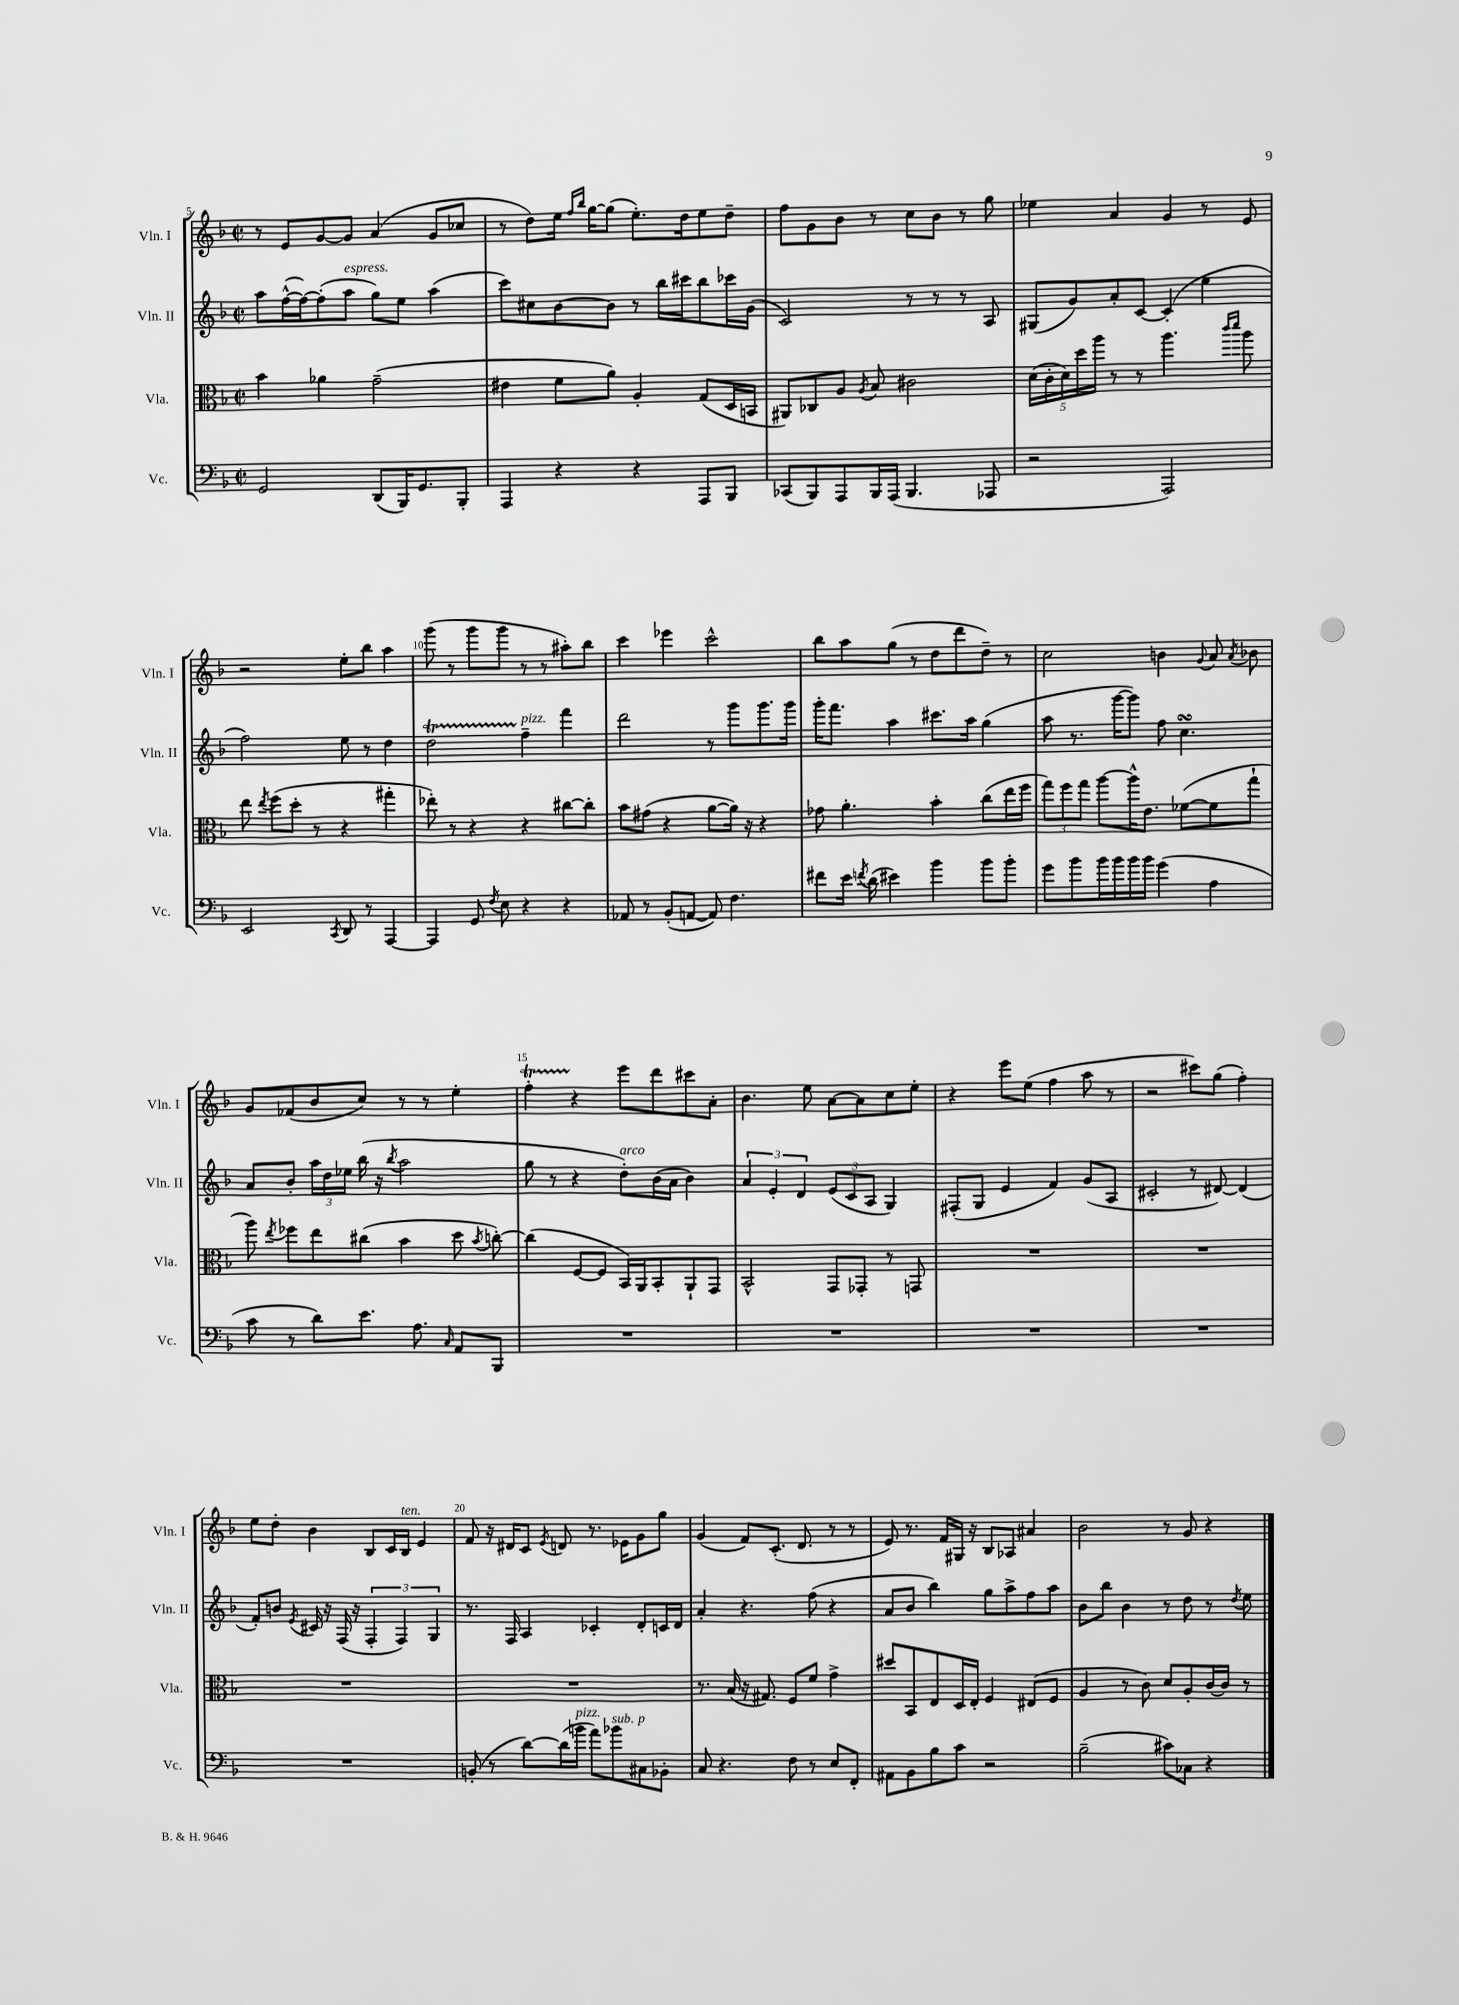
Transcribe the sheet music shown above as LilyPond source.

<<
\new StaffGroup <<
\new Staff = "s0" \with { instrumentName = "Vln. I" shortInstrumentName = "Vln. I" } {
    \clef treble \key f \major \defaultTimeSignature \time 2/2
    \autoBeamOff r8 e'8[ g'8~ g'8] a'4( g'8[ ces''8] |
    r8 d''8[) e''16] \grace { f''16[ bes''16] } g''16[~ g''8]( e''8.[-.) d''16 e''8 d''8]-- |
    f''8[ g'8 bes'8] r8 c''8[ bes'8] r8 g''8 |
    ees''4 a'4 g'4 r8 e'8 |
    r2 e''8[-. bes''8] a''4 |
    g'''8( r8 g'''8[ g'''8] r8 r8 ais''8[-.) bes''8] |
    c'''4 ees'''4 c'''2-^ |
    bes''8[ a''8 g''8]( r8 d''8[ d'''8 d''8]--) r8 |
    c''2 b'4 \appoggiatura { g'8 } a'8 \acciaccatura { a'8 } bes'8 |
    g'8[ fes'8( bes'8 c''8]) r8 r8 e''4-. |
    f''4-.\startTrillSpan r4\stopTrillSpan e'''8[ d'''8 cis'''8 a'8]-. |
    bes'4. e''8 a'8[~ a'8 c''8 e''8]-. |
    r4 e'''8[ e''8]( f''4 a''8 r8 |
    r2 cis'''8[) g''8]( f''4-.) |
    e''8[ d''8]-. bes'4 bes8[ c'16 bes16]^\markup { \italic "ten." } e'4 |
    f'8 r16 dis'16[ c'8] \acciaccatura { e'8 } d'8 r8. ees'16[ g'8 g''8] |
    g'4( f'8[) c'8.]-.( d'8. r8 r8 |
    e'8) r8. f'16[ gis16] r16 bes8[ aes8] ais'4 |
    bes'2 r8 g'8 r4 \bar "|." |
}
\new Staff = "s1" \with { instrumentName = "Vln. II" shortInstrumentName = "Vln. II" } {
    \clef treble \key f \major \defaultTimeSignature \time 2/2
    \autoBeamOff a''8[ f''16~-^( f''16~) f''8-.( a''8]^\markup { \italic "espress." } g''8[) e''8] a''4( |
    c'''8[) cis''8 bes'8~ bes'8] r8 bes''16[ cis'''16 bes''8 ces'''16 g'16]( |
    c'2) r8 r8 r8 a8 |
    gis8[( g'8) a'8-. c'8]~ c'4-.( e''4 |
    f''2) e''8 r8 d''4 |
    d''2\startTrillSpan f''4--\stopTrillSpan^\markup { \italic "pizz." } f'''4 |
    d'''2 r8 g'''8[ g'''8. g'''16] |
    g'''16[-. f'''8.] a''4 cis'''8.[ a''16] g''4( |
    a''8 r8. g'''16[~ g'''8]) f''8 c''4.\turn |
    a'8[ bes'8]-. \tuplet 3/2 { a''16[ d''16 ees''16] } bes''16( r16 \acciaccatura { bes''8 } a''2 |
    g''8 r8 r4 d''8[-.^\markup { \italic "arco" }) bes'16( a'16] bes'4) |
    \tuplet 3/2 { a'4 e'4-. d'4 } \tuplet 3/2 { e'8[( c'8 a8] } g4) |
    fis8[-.( g8] e'4 f'4) g'8[( a8] |
    cis'2-. r8 dis'8~) dis'4( |
    f'8[-.) b'8] \acciaccatura { e'8 } cis'16 r16 f16( r16 \tuplet 3/2 { f4-. f4) g4 } |
    r8. f16 a4 ces'4-. d'8[-. c'16 d'16] |
    a'4-. r4. f''8( r4 |
    a'8[ bes'8] bes''4) g''8[ a''8-> f''8 a''8] |
    bes'8[ bes''8] bes'4 r8 d''8 r8 \acciaccatura { d''8 } e''8 \bar "|." |
}
\new Staff = "s2" \with { instrumentName = "Vla." shortInstrumentName = "Vla." } {
    \clef alto \key f \major \defaultTimeSignature \time 2/2
    \autoBeamOff bes'4 aes'4 g'2--( |
    eis'4 f'8[ a'8]) a4-. g8[( d16 b,16] |
    ais,8[) ces8 a8] \acciaccatura { a8 } bes8 cis'2 |
    \tuplet 5/4 { d'16[( c'16-. d'16) d''16 a''16] } r8 r8 a''4. \grace { c'''16[ d'''16] } a''8 |
    e''8 \acciaccatura { e''8 } f''8[( d''8]-. r8 r4 gis''4-. |
    ees''8-.) r8 r4 r4 cis''8[~ cis''8]-. |
    bes'8[ gis'8]( r4 a'8[~ a'16]) r16 r4 |
    ges'8 a'4.-. bes'4-. c''8[( e''16 f''16] |
    \tuplet 3/2 { g''8[) f''8 g''8] } a''8[~ a''16-^ e'8.] fes'8[~( fes'8 g''8]-! |
    a''8) \acciaccatura { e''8 } fes''8[ e''8 cis''8]( bes'4 d''8 \acciaccatura { bes'8 } c''8~-.) |
    c''4( f8[~ f8] bes,16[) a,16 bes,8-. a,8-! g,8] |
    bes,2-^ g,8[ ges,8]-. r8 g,8 |
    R1 |
    R1 |
    R1 |
    R1 |
    r8. bes16( r16 gis8.) f8[ f'8] g'4-> |
    dis''8[ bes,8 e8 d16 e16]-. f4 eis8[( f8] |
    a4 r8 c'8) d'8[ a8-. c'16~ c'16] r8 \bar "|." |
}
\new Staff = "s3" \with { instrumentName = "Vc." shortInstrumentName = "Vc." } {
    \clef bass \key f \major \defaultTimeSignature \time 2/2
    \autoBeamOff g,2 d,8[( bes,,16) g,8. bes,,8]-. |
    a,,4 r4 r4 a,,8[ bes,,8] |
    ces,8[( bes,,8) a,,8 bes,,16 a,,16]( bes,,4. aes,,8 |
    r2 a,,2) |
    e,2 \acciaccatura { c,8 } d,8 r8 a,,4~ |
    a,,4 g,8 \acciaccatura { f8 } e8 r4 r4 |
    aes,8 r8 bes,8[-.( a,8]~ a,8) f4. |
    fis'8[ e'16] \acciaccatura { f'8 } d'16( eis'4) bes'4 bes'8[ bes'8]-. |
    g'8[ bes'8 bes'16 bes'16 bes'16 bes'16] g'4( a4 |
    c'8 r8 d'8[) e'8.] a8. \grace { c16 } a,8[ bes,,8] |
    R1 |
    R1 |
    R1 |
    R1 |
    R1 |
    b,8-.( r8 d'8[~) d'16( b'16]^\markup { \italic "pizz." } a'8[) bes'8^\markup { \italic "sub. p" } cis8 bes,8]-. |
    c8 r4. f8 r8 e8[ f,8]-. |
    ais,8[ bes,8 bes8 c'8] r2 |
    bes2--( cis'8[) ces8] r4 \bar "|." |
}
>>
>>
\layout { \context { \Score currentBarNumber = #5 \override BarNumber.break-visibility = ##(#f #t #t) barNumberVisibility = #(every-nth-bar-number-visible 5) } }
